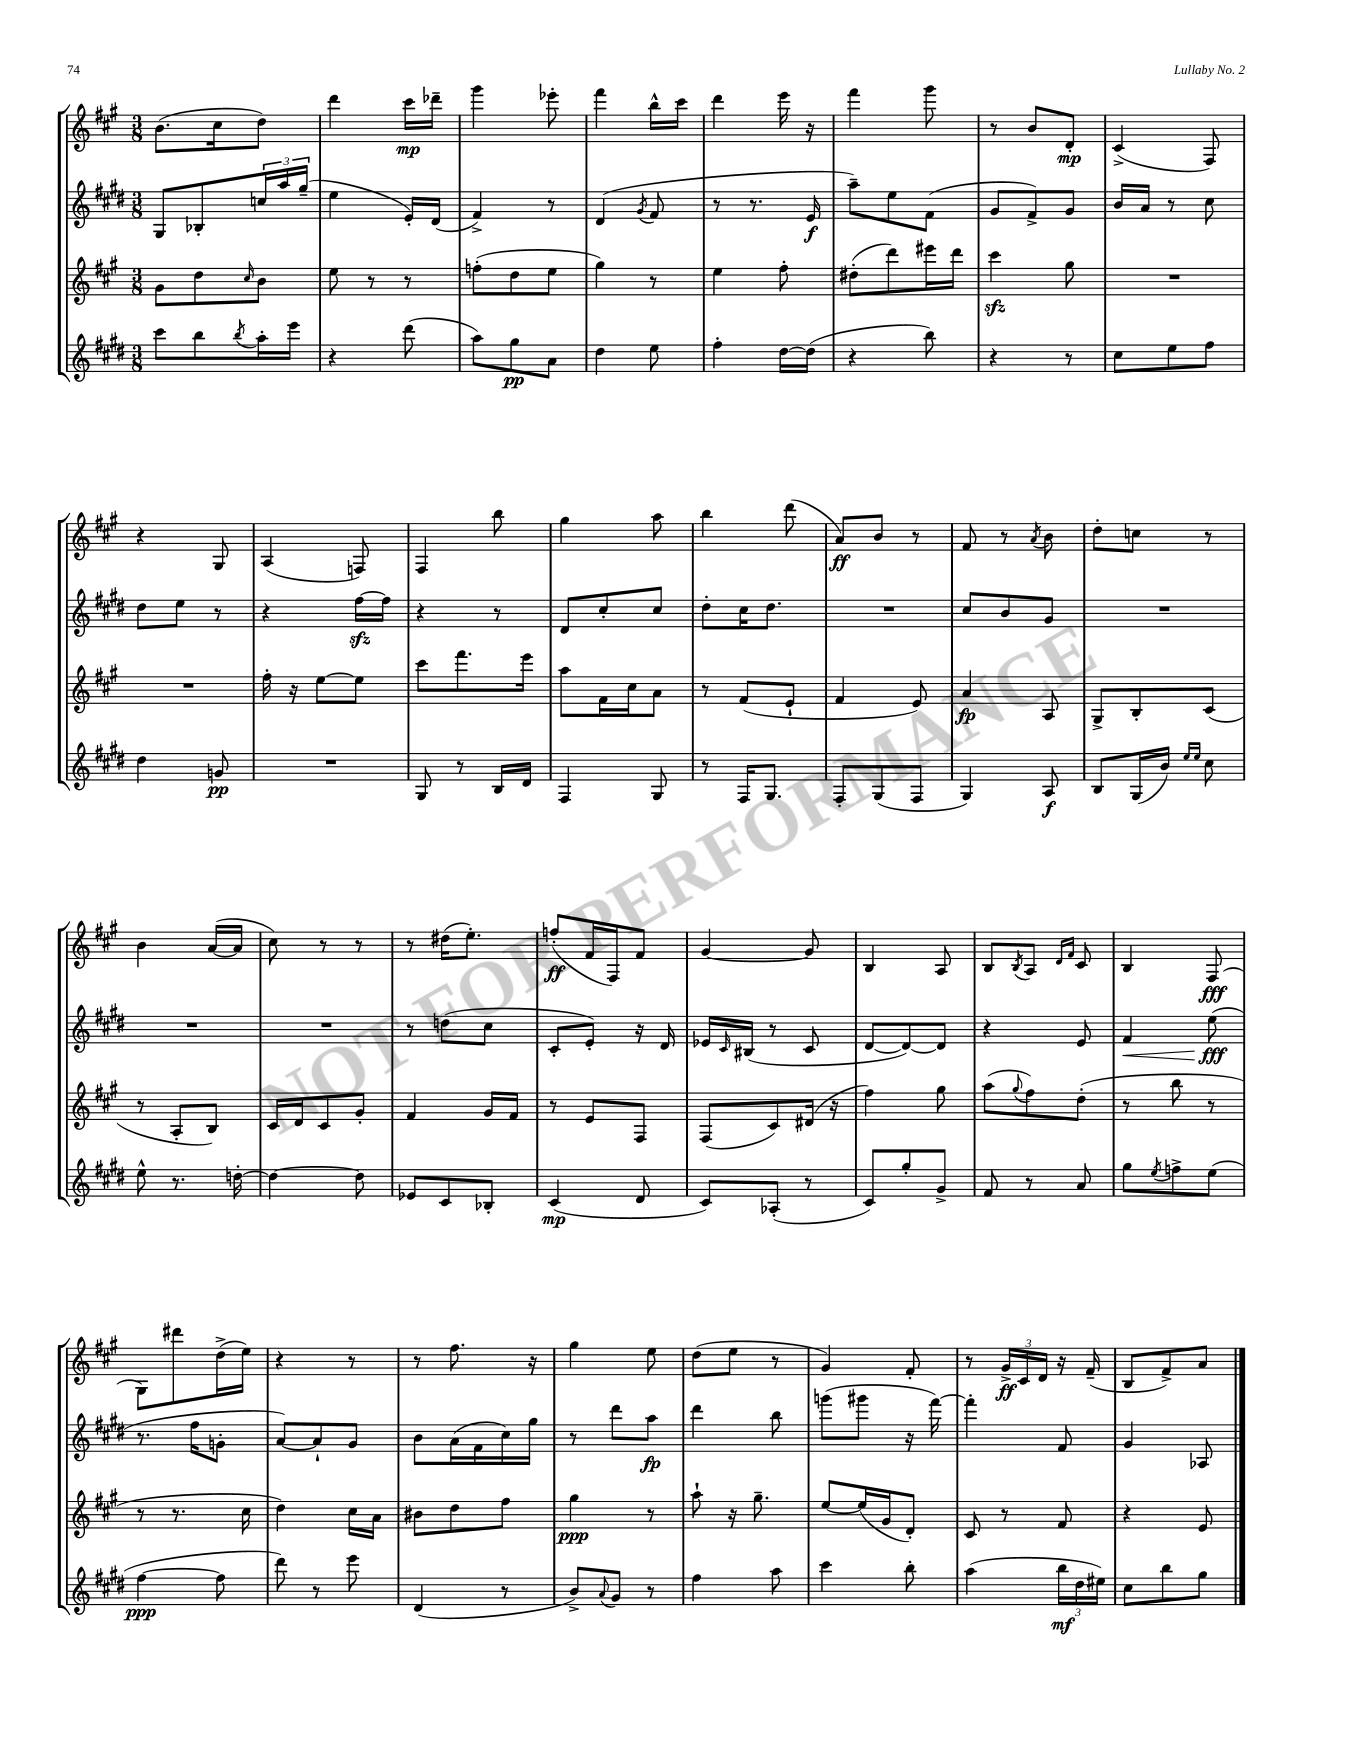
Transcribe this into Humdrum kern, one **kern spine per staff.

**kern	**kern	**kern	**kern
*staff4	*staff3	*staff2	*staff1
*clefG2	*clefG2	*clefG2	*clefG2
*k[f#c#g#d#]	*k[f#c#g#]	*k[f#c#g#d#]	*k[f#c#g#]
*M3/8	*M3/8	*M3/8	*M3/8
8ccc#	8g#	8G#	(8.b
8bb	8dd	8B-'	.
.	.	.	16cc#
8qbb	16qqcc#	.	.
16aa'	8b	24cc	8dd)
.	.	24aa	.
16eee	.	.	.
.	.	(24gg#~	.
=	=	=	=
4r	8ee	4ee	4ddd
.	8r	.	.
(8ddd#	8r	16e')	16ccc#
.	.	(16d#	16ddd-~
=	=	=	=
8aa)	(8ff'	4f#^)	4ggg#
8gg#	8dd	.	.
8a	8ee	8r	8eee-'
=	=	=	=
4dd#	4gg#)	(4d#	4fff#
.	.	8qg#	.
8ee	8r	8f#	16bb^^
.	.	.	16ccc#
=	=	=	=
4ff#'	4ee	8r	4ddd
.	.	8.r	.
[16dd#	8ff#'	.	16eee
(16dd#]	.	16e	16r
=	=	=	=
4r	(8dd#'	8aa~)	4fff#
.	8ddd)	8ee	.
8bb)	16eee#	(8f#	8ggg#
.	16ddd	.	.
=	=	=	=
4r	4ccc#	8g#	8r
.	.	8f#^)	8b
8r	8gg#	8g#	8d'
=	=	=	=
8cc#	4.r	16b	(4c#^
.	.	16a	.
8ee	.	8r	.
8ff#	.	8cc#	8F#)
=	=	=	=
4dd#	4.r	8dd#	4r
.	.	8ee	.
8g	.	8r	8G#
=	=	=	=
4.r	16ff#'	4r	(4A
.	16r	.	.
.	[8ee	.	.
.	8ee]	[16ff#	8F)
.	.	16ff#]	.
=	=	=	=
8G#	8ccc#	4r	4F#
8r	8.fff#	.	.
16B	.	8r	8bb
16d#	16eee	.	.
=	=	=	=
4F#	8aa	8d#	4gg#
.	16f#	8cc#'	.
.	16cc#	.	.
8G#	8a	8cc#	8aa
=	=	=	=
8r	8r	8dd#'	4bb
16F#	(8f#	16cc#	.
8.G#	.	8.dd#	.
.	8e`	.	(8ddd
=	=	=	=
8F#'	4f#	4.r	8a)
(8G#	.	.	8b
8F#	8e)	.	8r
=	=	=	=
4G#)	4a	8cc#	8f#
.	.	8b	8r
.	.	.	8qa
8A	8A	8g#	8b
=	=	=	=
8B	8G#^	4.r	8dd'
(16G#	8B'	.	8cc
16b)	.	.	.
16qqee	.	.	.
16qqee	.	.	.
8cc#	(8c#	.	8r
=	=	=	=
8ee^^	8r	4.r	4b
8.r	8A'	.	.
.	8B)	.	([16a
[16dd'	.	.	16a]
=	=	=	=
4dd_	16c#	4.r	8cc#)
.	16d	.	.
.	8c#	.	8r
8dd]	8g#'	.	8r
=	=	=	=
8e-	4f#	8r	8r
8c#	.	(8dd	(16dd#
.	.	.	8.ee')
8B-'	16g#	8cc#	.
.	16f#	.	.
=	=	=	=
(4c#	8r	8c#'	(8ff'
.	8e	8e')	16f#
.	.	.	16F#)
8d#	8F#	16r	8f#
.	.	16d#	.
=	=	=	=
8c#)	(8F#	16e-	[4g#
.	.	16qqc#	.
.	.	(16B#	.
(8A-'	8c#)	8r	.
8r	(16d#	8c#	8g#]
.	16r	.	.
=	=	=	=
8c#)	4ff#)	[8d#	4B
8gg#'	.	8d#_)	.
8g#^	8gg#	8d#]	8A
=	=	=	=
8f#	(8aa	4r	8B
.	8qqgg#	.	8qB
8r	8ff#)	.	8A
.	.	.	16qqd
.	.	.	16qqf#
8a	(8dd'	8e	8c#
=	=	=	=
8gg#	8r	4f#	4B
8qee	.	.	.
8ff^	8bb	.	.
(8ee	8r	(8ee	(8F#
=	=	=	=
[4ff#	8r	8.r	8G#)
.	8.r	.	8ddd#
.	.	16ff#	.
8ff#]	.	8g'	(16dd^
.	16cc#	.	16ee)
=	=	=	=
8ddd#)	4dd)	[8a)	4r
8r	.	8a`]	.
8eee	16cc#	8g#	8r
.	16a	.	.
=	=	=	=
(4d#	8b#	8b	8r
.	8dd	(16a	8.ff#
.	.	16f#	.
8r	8ff#	16cc#)	.
.	.	16gg#	16r
=	=	=	=
8b^)	4gg#	8r	4gg#
8qqa	.	.	.
8g#	.	8ddd#	.
8r	8r	8aa	8ee
=	=	=	=
4ff#	8aa`	4ddd#	(8dd
.	16r	.	8ee
.	8.gg#~	.	.
8aa	.	8bb	8r
=	=	=	=
4ccc#	[8ee	(8ggg	4g#)
.	(16ee]	8ggg#	.
.	16g#	.	.
8bb'	8d')	16r	8f#'
.	.	[16fff#)	.
=	=	=	=
(4aa	8c#	4fff#']	8r
.	8r	.	24g#^
.	.	.	24c#
.	.	.	24d
24bb	8f#	8f#	16r
24dd#	.	.	.
.	.	.	(16f#~
24ee#)	.	.	.
=	=	=	=
8cc#	4r	4g#	8B
8bb	.	.	8f#^)
8gg#	8e	8A-	8a
==	==	==	==
*-	*-	*-	*-
